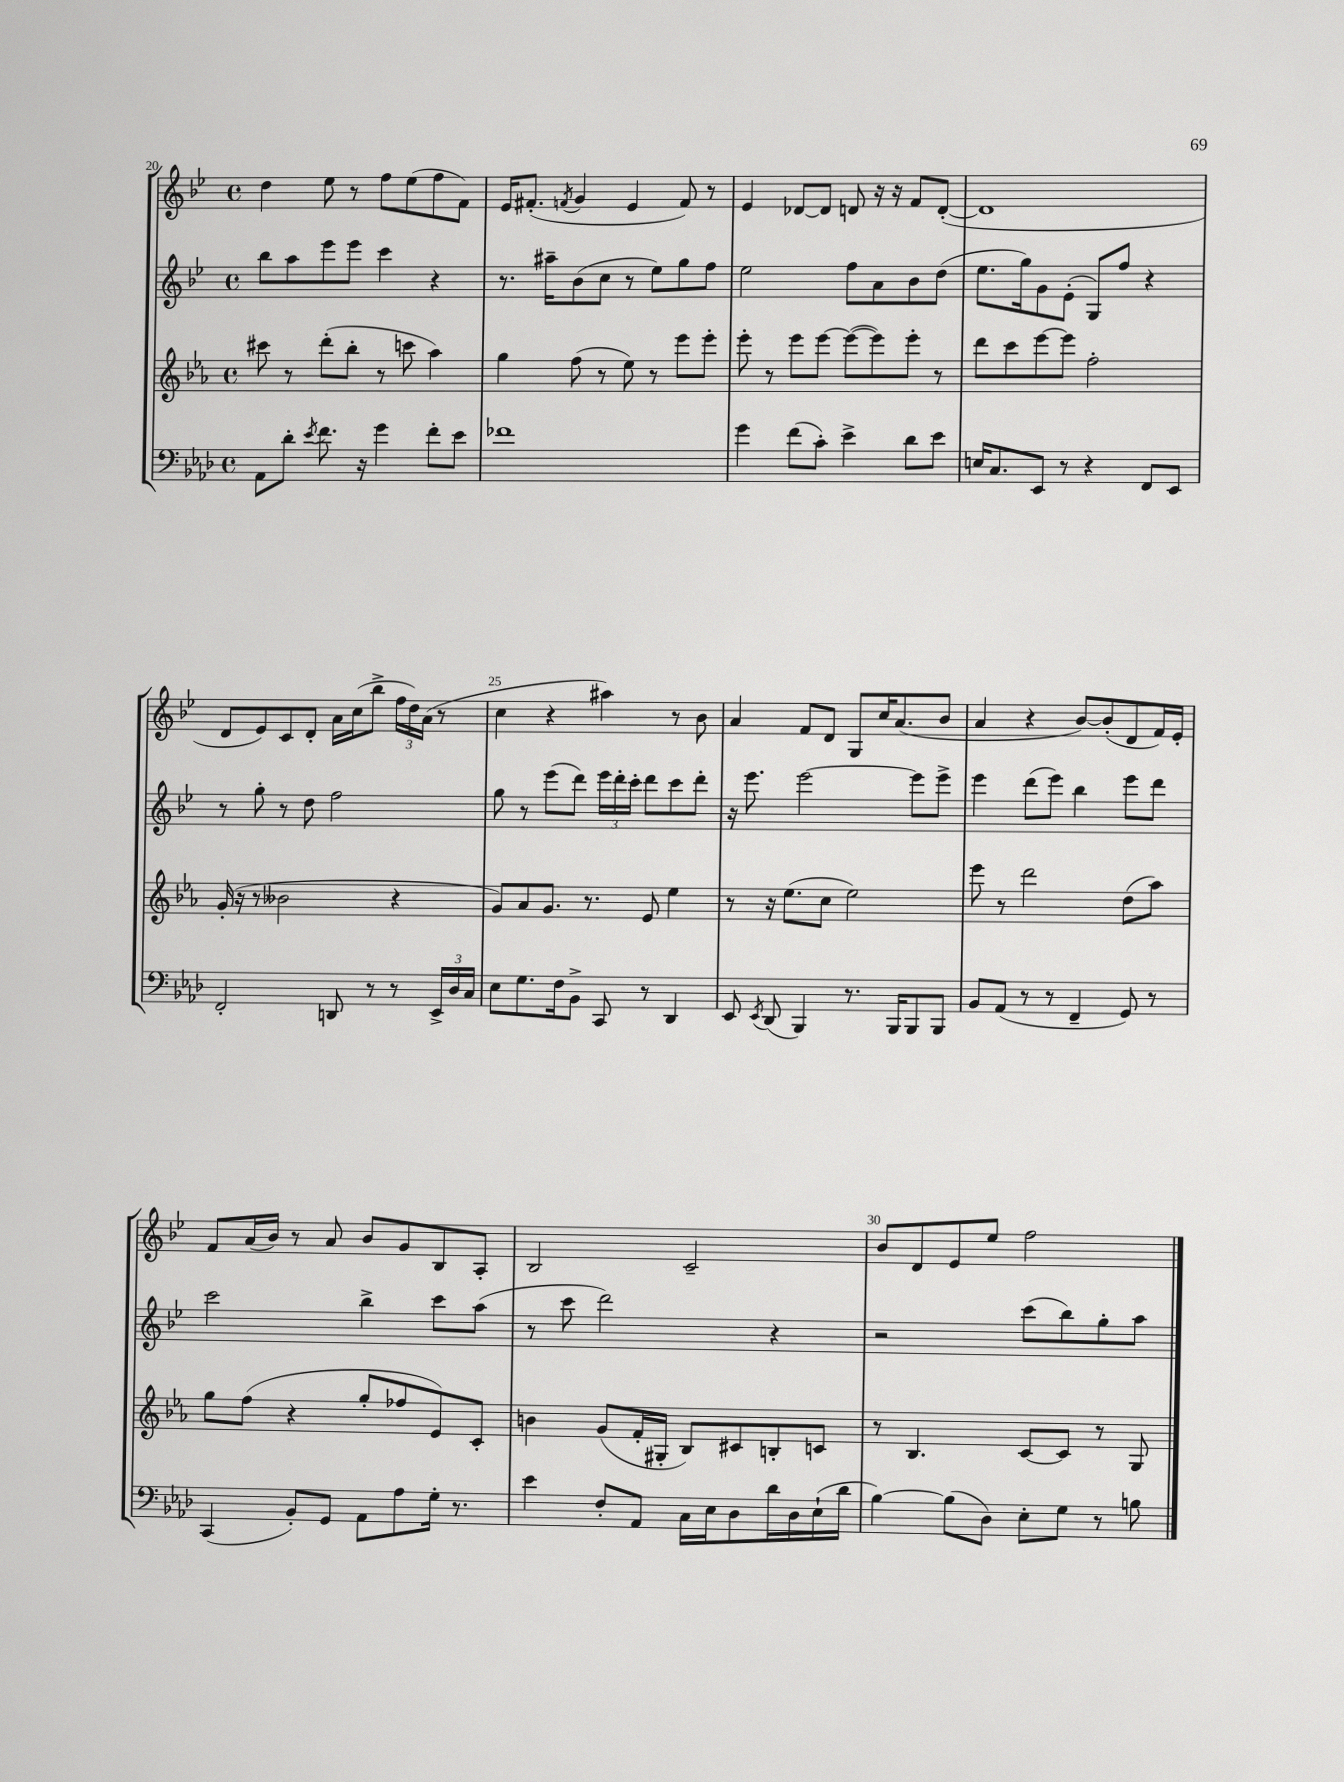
<<
\new StaffGroup <<
\new Staff = "s0" {
    \clef treble \key bes \major \defaultTimeSignature \time 4/4
    \autoBeamOff d''4 ees''8 r8 f''8[ ees''8( f''8 f'8]) |
    ees'16[ fis'8.]-.( \acciaccatura { f'8 } g'4 ees'4 f'8) r8 |
    ees'4 des'8[~ des'8] d'8 r16 r16 f'8[ d'8]~-.( |
    d'1 |
    d'8[ ees'8) c'8 d'8]-. a'16[ c''16( bes''8]-> \tuplet 3/2 { f''16[ d''16) a'16]( } r8 |
    c''4 r4 ais''4) r8 bes'8 |
    a'4 f'8[ d'8] g8[ c''16 a'8.( bes'8] |
    a'4 r4 bes'8[~) bes'8-.( d'8 f'16) ees'16]-. |
    f'8[ a'16( bes'16]) r8 a'8 bes'8[ g'8 bes8 a8]-. |
    bes2 c'2-- |
    bes'8[ d'8 ees'8 ees''8] f''2 \bar "|." |
}
\new Staff = "s1" {
    \clef treble \key bes \major \defaultTimeSignature \time 4/4
    \autoBeamOff bes''8[ a''8 ees'''8 ees'''8] c'''4 r4 |
    r8. ais''16[-- bes'8( c''8] r8 ees''8[) g''8 f''8] |
    ees''2 f''8[ a'8 bes'8 d''8]( |
    ees''8.[ g''16) g'8 ees'8]-.( g8[) f''8] r4 |
    r8 g''8-. r8 d''8 f''2 |
    g''8 r8 ees'''8[( d'''8]) \tuplet 3/2 { ees'''16[ d'''16-. c'''16]-. } d'''8[ c'''8 d'''8]-. |
    r16 ees'''8. ees'''2~ ees'''8[ ees'''8]-> |
    ees'''4 d'''8[( ees'''8]) bes''4 ees'''8[ d'''8] |
    c'''2 bes''4-> c'''8[ a''8]( |
    r8 c'''8 d'''2) r4 |
    r2 c'''8[( bes''8) g''8-. a''8] \bar "|." |
}
\new Staff = "s2" {
    \clef treble \key ees \major \defaultTimeSignature \time 4/4
    \autoBeamOff cis'''8 r8 d'''8[-.( bes''8]-. r8 c'''8 aes''4) |
    g''4 f''8( r8 ees''8) r8 ees'''8[ ees'''8]-. |
    ees'''8-. r8 ees'''8[ ees'''8]~ ees'''8[~( ees'''8) ees'''8]-. r8 |
    d'''8[ c'''8 ees'''8~ ees'''8] f''2-. |
    g'16-.( r16 r8 beses'2 r4 |
    g'8[) aes'8 g'8.] r8. ees'8 ees''4 |
    r8 r16 ees''8.[( c''8] ees''2) |
    ees'''8 r8 d'''2 d''8[( aes''8]) |
    g''8[ f''8]( r4 g''8[-. fes''8 ees'8) c'8]-. |
    b'4 g'8[( f'16-. gis16]-. bes8[) cis'8 b8-. c'8] |
    r8 bes4. c'8[~ c'8] r8 g8 \bar "|." |
}
\new Staff = "s3" {
    \clef bass \key aes \major \defaultTimeSignature \time 4/4
    \autoBeamOff aes,8[ des'8]-. \acciaccatura { ees'8 } f'8. r16 g'4 f'8[-. ees'8] |
    fes'1 |
    g'4 f'8[( c'8]-.) ees'4-> des'8[ ees'8] |
    e16[ c8. ees,8] r8 r4 f,8[ ees,8] |
    f,2-. d,8 r8 r8 \tuplet 3/2 { ees,16[-> des16 c16] } |
    ees8[ g8. f16 bes,8]-> c,8 r8 des,4 |
    ees,8 \acciaccatura { ees,8 } des,8( bes,,4) r8. bes,,16[ bes,,8 bes,,8] |
    bes,8[ aes,8]( r8 r8 f,4-- g,8) r8 |
    c,4( bes,8[-.) g,8] aes,8[ aes8 g16]-. r8. |
    ees'4 f8[-. aes,8] c16[ ees16 des8 des'16 des16 ees16-!( des'16] |
    bes4~) bes8[( des8]) ees8[-. g8] r8 b8 \bar "|." |
}
>>
>>
\layout { \context { \Score currentBarNumber = #20 \override BarNumber.break-visibility = ##(#f #t #t) barNumberVisibility = #(every-nth-bar-number-visible 5) } }
